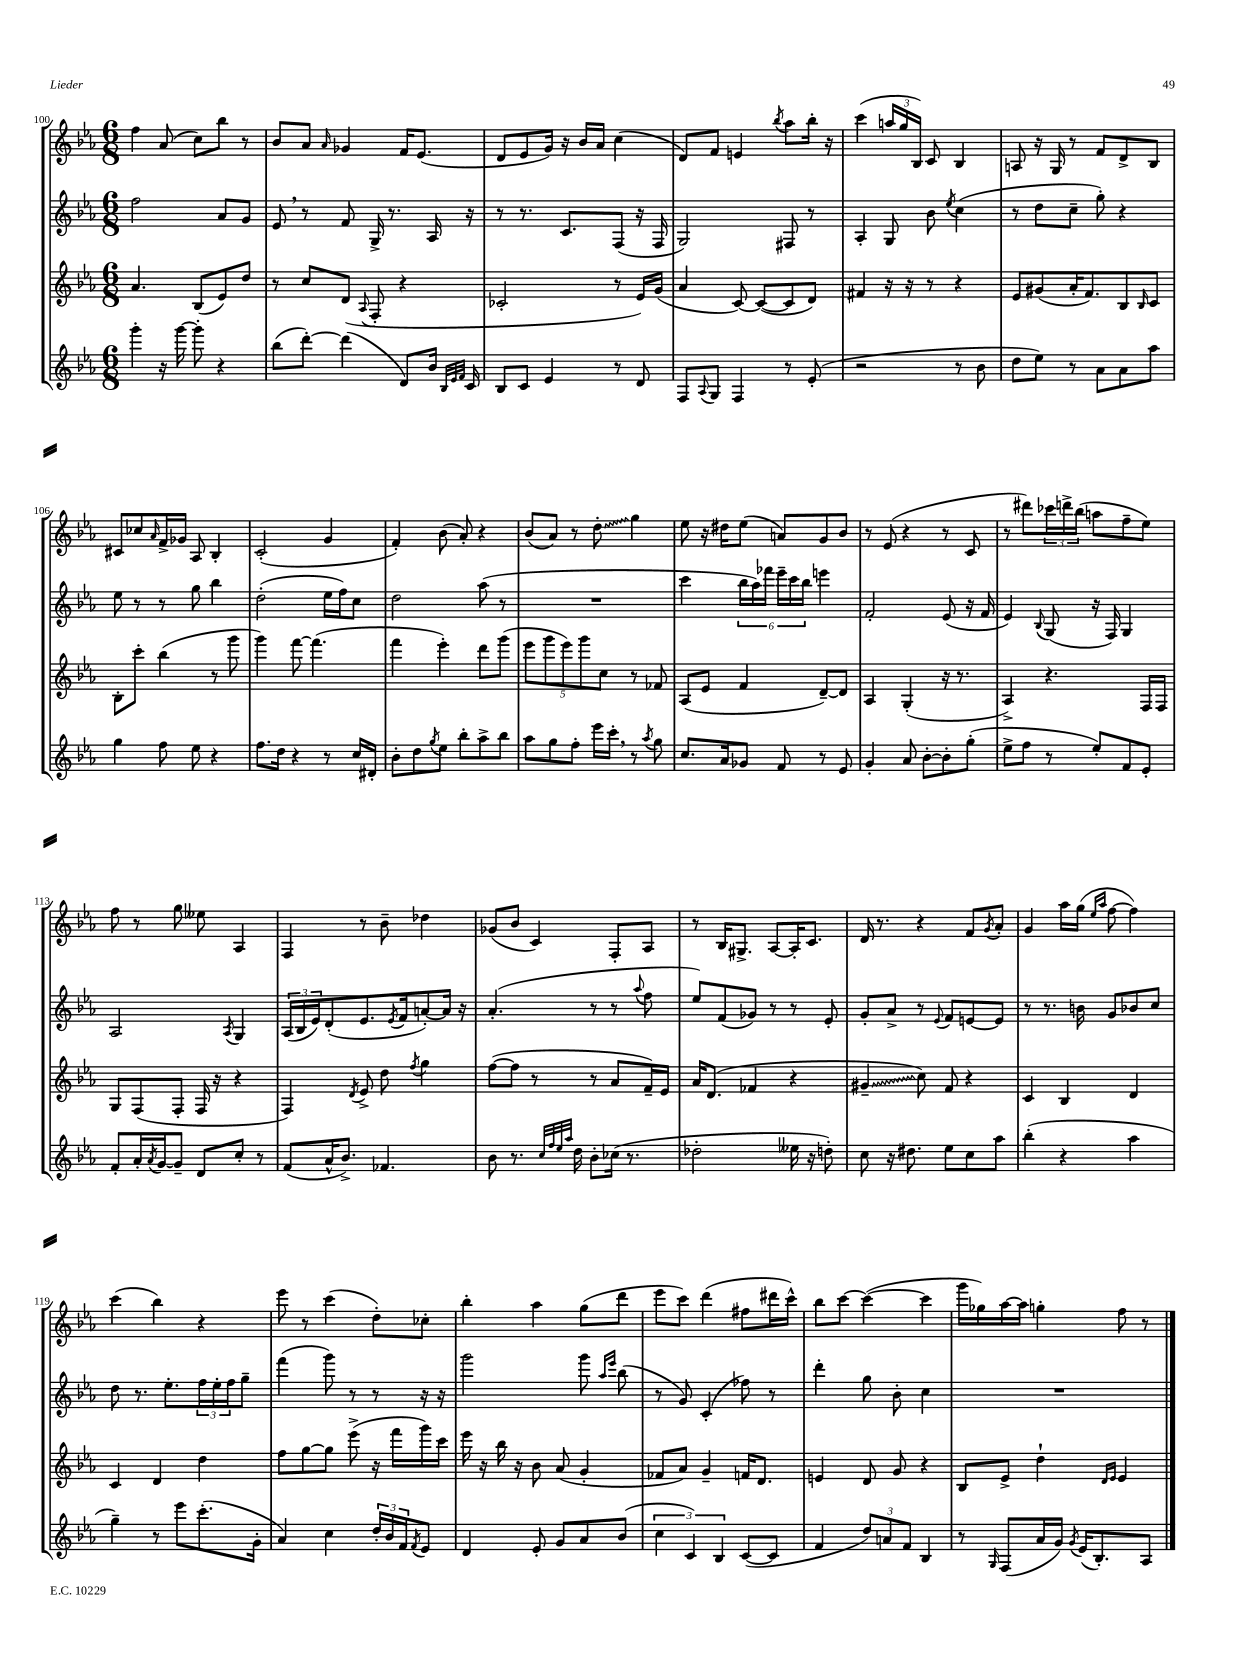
<<
\new StaffGroup <<
\new Staff = "s0" {
    \clef treble \key ees \major \numericTimeSignature \time 6/8
    f''4 aes'8( c''8) bes''8 r8 |
    bes'8 aes'8 \grace { aes'16 } ges'4 f'16 ees'8.( |
    d'8 ees'8 g'16) r16 bes'16 aes'16 c''4( |
    d'8) f'8 e'4 \acciaccatura { bes''8 } aes''8 bes''16-. r16 |
    c'''4( \tuplet 3/2 { a''16 g''16 bes16) } c'8 bes4 |
    a8 r16 g16 r8 f'8 d'8-> bes8 |
    cis'8 ces''8 \grace { aes'16 } f'16-> ges'16 aes8 bes4-. |
    c'2-.( g'4 |
    f'4-.) bes'8( aes'8-.) r4 |
    bes'8( aes'8) r8 \once \override Glissando.style = #'zigzag d''8-.\glissando g''4 |
    ees''8 r16 dis''16 ees''8( a'8) g'8 bes'8 |
    r8 ees'8( r4 r8 c'8 |
    r8 dis'''8) \tuplet 3/2 { ces'''16 d'''16-> bes''16( } a''8 f''8-- ees''8) |
    f''8 r8 g''8 eeses''8 aes4 |
    f4 r8 bes'8-- des''4 |
    ges'8( bes'8 c'4) f8-. aes8 |
    r8 bes16 gis8.-> aes8~ aes16-. c'8. |
    d'16 r8. r4 f'8 \acciaccatura { g'8 } aes'8-. |
    g'4 aes''16 g''16( \grace { ees''16 aes''16 } f''8~ f''4) |
    c'''4( bes''4) r4 |
    ees'''8 r8 c'''4( d''8-.) ces''8-. |
    bes''4-. aes''4 g''8( d'''8 |
    ees'''8 c'''8) d'''4( fis''8 dis'''16 c'''16-^) |
    bes''8 c'''8~ c'''4~( c'''4 |
    g'''16 ges''16) aes''16~ aes''16 g''4-. f''8 r8 \bar "|." |
}
\new Staff = "s1" {
    \clef treble \key ees \major \numericTimeSignature \time 6/8
    f''2 aes'8 g'8 |
    ees'8 \breathe r8 f'8 g16-> r8. aes16 r16 |
    r8 r8. c'8. f8( r16 f16 |
    g2) fis8 r8 |
    aes4-. g8 bes'8 \acciaccatura { ees''8 } c''4( |
    r8 d''8 c''8-- g''8-.) r4 |
    ees''8 r8 r8 g''8 bes''4 |
    d''2-.( ees''16 f''16) c''8 |
    d''2 aes''8( r8 |
    R2. |
    c'''4 \tuplet 6/4 { bes''16 aes''16) fes'''16 ees'''16-- c'''16 bes''16 } e'''4 |
    f'2-. ees'8( r16 f'16 |
    ees'4) \appoggiatura { bes8 } g8( r16 f16) g4 |
    aes2 \acciaccatura { aes8 } g4 |
    \tuplet 3/2 { aes16( bes16 ees'16) } d'8-.( ees'8. \acciaccatura { ees'8 } f'16 a'8~-.) a'16 r16 |
    aes'4.-.( r8 r8 \appoggiatura { aes''8 } f''8 |
    ees''8) f'8( ges'8) r8 r8 ees'8-. |
    g'8-. aes'8-> r8 \appoggiatura { ees'8 } f'8 e'8~ e'8 |
    r8 r8. b'16 g'8 bes'8 c''8 |
    d''8 r8. ees''8.-. \tuplet 3/2 { f''16 ees''16-. f''16 } g''8-- |
    f'''4( g'''8) r8 r8 r16 r16 |
    g'''2 g'''8 \grace { aes''16 ees'''16 } bes''8( |
    r8 g'8) c'4-.( fes''8) r8 |
    d'''4-. g''8 bes'8-. c''4 |
    R2. \bar "|." |
}
\new Staff = "s2" {
    \clef treble \key ees \major \numericTimeSignature \time 6/8
    aes'4. bes8( ees'8) d''8 |
    r8 c''8 d'8( \appoggiatura { aes8 } f8-. r4 |
    ces'2-. r8 ees'16) g'16( |
    aes'4 c'8~) c'8~( c'8 d'8) |
    fis'4 r16 r16 r8 r4 |
    ees'8 gis'8( aes'16-. f'8.) bes8 \grace { bes16 } c'8 |
    bes8-. c'''8-. bes''4( r8 g'''8 |
    g'''4) f'''8~ f'''4.( |
    f'''4 ees'''4-.) d'''8 g'''8( |
    \tuplet 5/4 { ees'''8 g'''8 ees'''8) g'''8 c''8 } r8 fes'8 |
    aes8( ees'8 f'4 d'8~--) d'8 |
    aes4 g4-.( r16 r8. |
    aes4->) r4. f16 f16 |
    g8 f8( f8-. f16 r16 r4 |
    f4) \acciaccatura { d'8 } ees'8-> d''8 \acciaccatura { f''8 } g''4 |
    f''8~( f''8 r8 r8 aes'8 f'16--) ees'16 |
    aes'16 d'8.( fes'4 r4 |
    \once \override Glissando.style = #'zigzag gis'4--\glissando c''8) f'8 r4 |
    c'4 bes4 d'4 |
    c'4 d'4 d''4 |
    f''8 g''8~ g''8 ees'''8->( r16 f'''16 g'''16) c'''16 |
    ees'''16 r16 bes''16 r16 bes'8 aes'8( g'4-. |
    fes'8 aes'8) g'4-- f'16 d'8. |
    e'4 d'8 g'8 r4 |
    bes8 ees'8-> d''4-! \grace { d'16 ees'16 } ees'4 \bar "|." |
}
\new Staff = "s3" {
    \clef treble \key ees \major \numericTimeSignature \time 6/8
    g'''4-. r16 g'''16~ g'''8-. r4 |
    bes''8( d'''8~-.) d'''4( d'8) bes'16 \grace { bes32 ees'32 f'32 } c'16 |
    bes8 c'8 ees'4 r8 d'8 |
    f8 \appoggiatura { aes8 } g8 f4 r8 ees'8-.( |
    r2 r8 bes'8 |
    d''8 ees''8) r8 aes'8 aes'8 aes''8 |
    g''4 f''8 ees''8 r4 |
    f''8. d''16 r4 r8 c''16 dis'16-. |
    bes'8-. d''8 \acciaccatura { g''8 } ees''8 bes''8-. aes''8-> bes''8 |
    aes''8 g''8 f''8-. ees'''16 c'''16-. \breathe r8 \acciaccatura { aes''8 } g''8 |
    c''8. aes'16 ges'8 f'8 r8 ees'8 |
    g'4-. aes'8 bes'8~-. bes'8-. g''8-.( |
    ees''8-> f''8 r8 ees''8-.) f'8 ees'8-. |
    f'8-. aes'16-. \acciaccatura { aes'8 } g'16~ g'8-- d'8 c''8-. r8 |
    f'8( aes'16-^ bes'8.->) fes'4. |
    bes'8 r8. \grace { c''32 f''32 ees''32 aes''32 } d''16 bes'8-. ces''16( r8. |
    des''2-. eeses''16 r16 d''8-.) |
    c''8 r16 dis''8. ees''8 c''8 aes''8 |
    bes''4-.( r4 aes''4 |
    g''4--) r8 ees'''8 c'''8.-.( g'16-. |
    aes'4) c''4 \tuplet 3/2 { d''16-. bes'16 f'16 } \acciaccatura { f'8 } ees'8 |
    d'4 ees'8-. g'8 aes'8 bes'8( |
    \tuplet 3/2 { c''4 c'4) bes4 } c'8~( c'8 |
    f'4 \tuplet 3/2 { d''8) a'8 f'8 } bes4 |
    r8 \grace { g16 } f8( aes'16 g'16) \acciaccatura { g'8 } ees'16( bes8.-.) aes8 \bar "|." |
}
>>
>>
\layout { \context { \Score currentBarNumber = #100 } }
